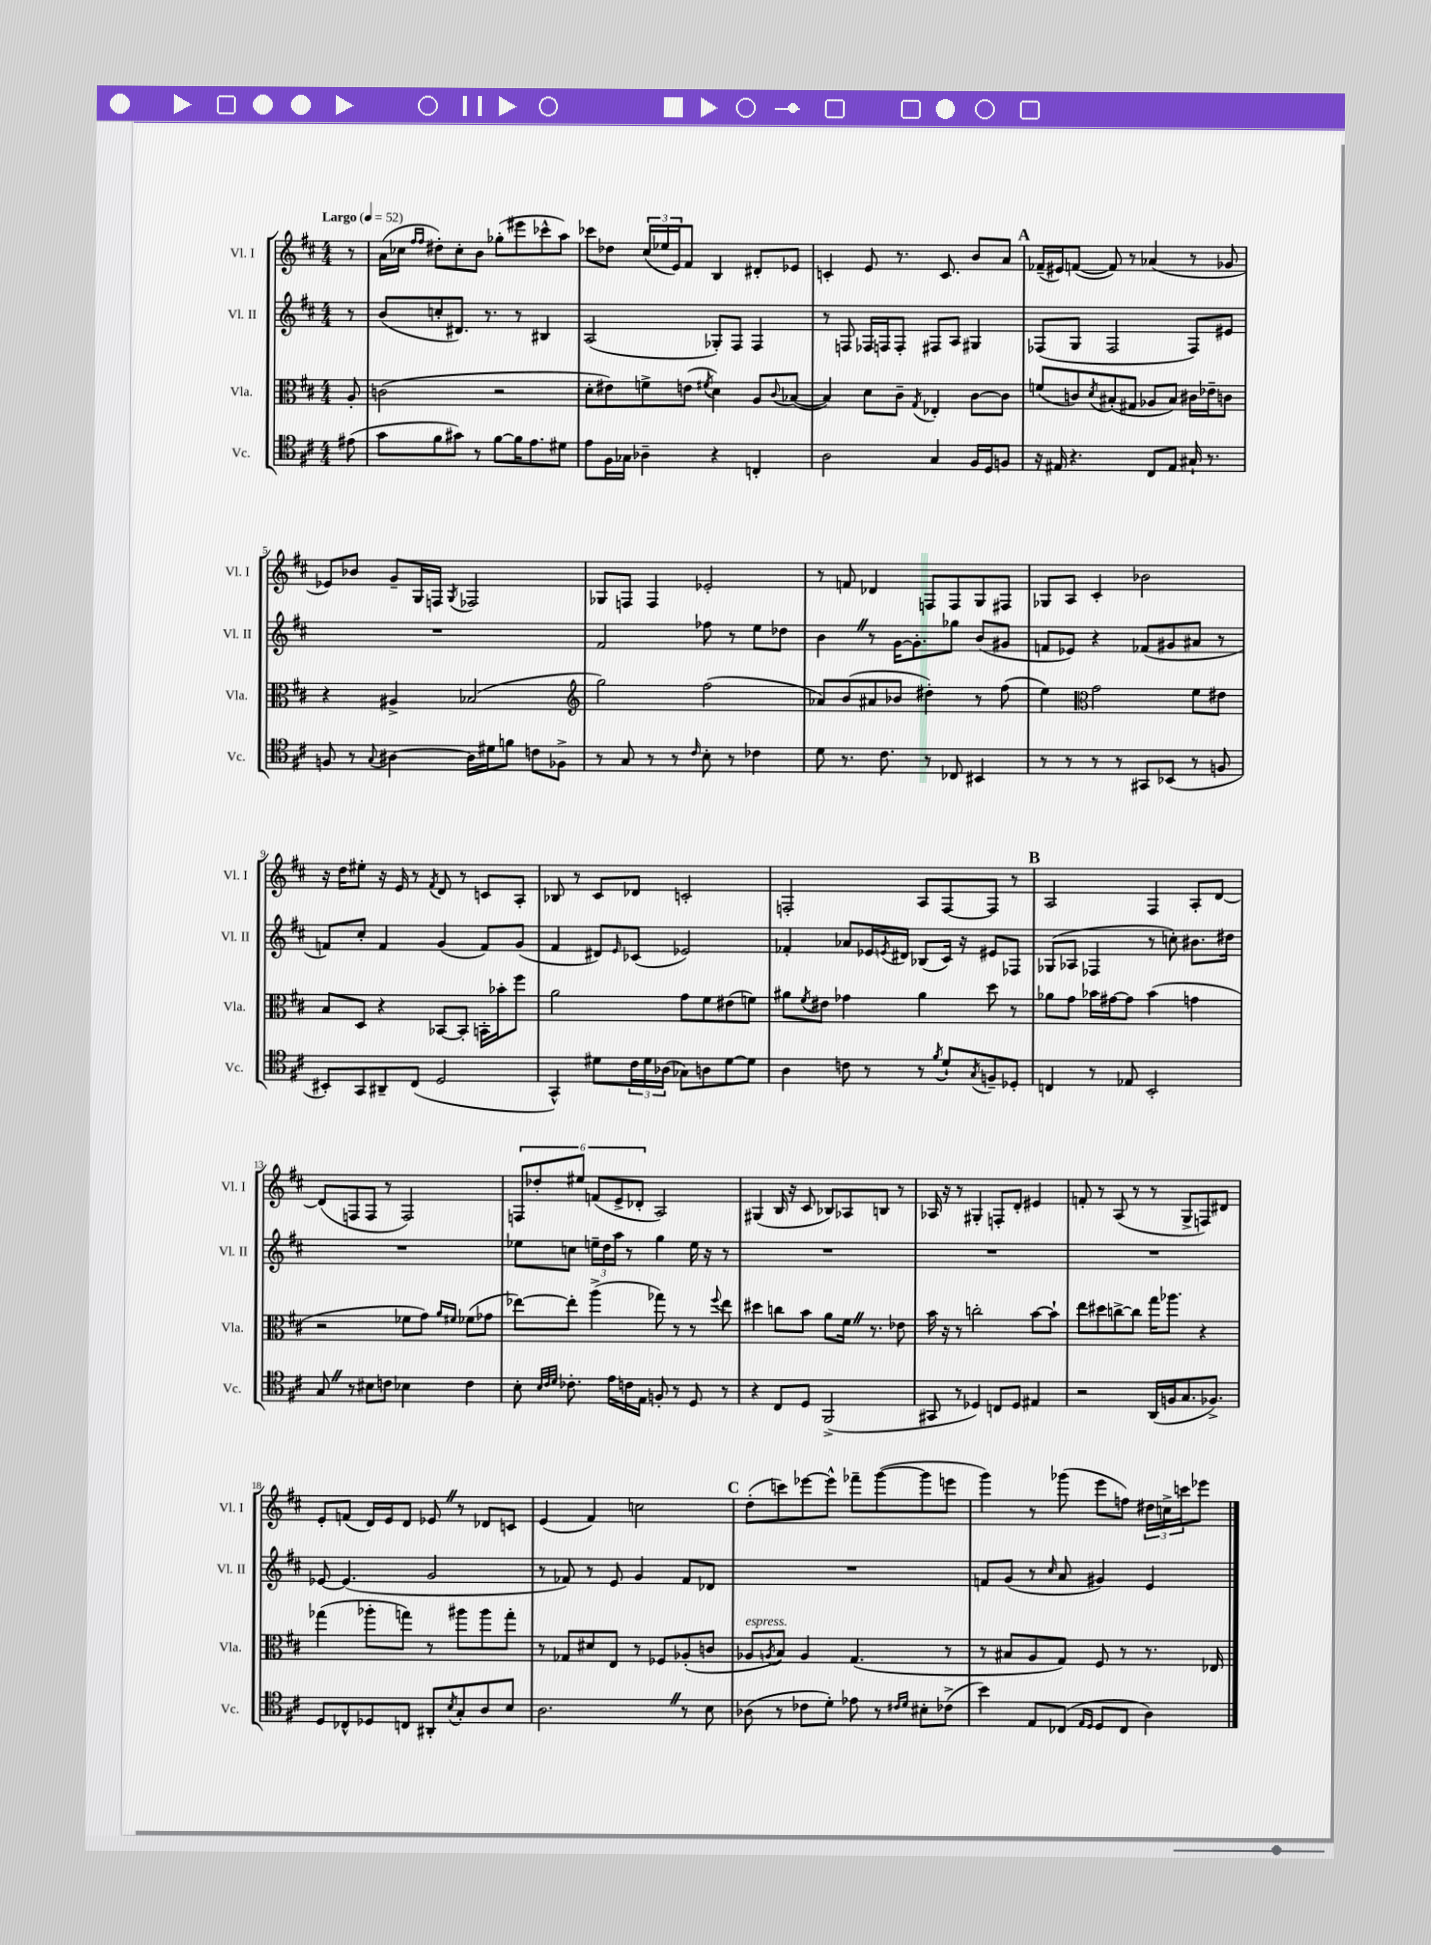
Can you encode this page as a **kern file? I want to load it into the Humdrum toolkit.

**kern	**kern	**kern	**kern
*staff4	*staff3	*staff2	*staff1
*clefC4	*clefC3	*clefG2	*clefG2
*k[f#c#]	*k[f#c#]	*k[f#c#]	*k[f#c#]
*M4/4	*M4/4	*M4/4	*M4/4
*MM52	*MM52	*MM52	*MM52
(8e#\	8A'/	8r	8r
=	=	=	=
8g\L	(2c\	(8b/L	(16a\LL
.	.	.	16cc-\JJ
.	.	.	16qqff#/LL
.	.	.	16qqff#/JJ
8f#\	.	8cc'/	8dd#'\L)
8g#\J)	.	8.d#/J)	8cc-'\
8r	.	.	8b\J
.	.	8.r	.
[8f#\L	2r	.	(8gg-'\L
16f#\]K	.	8r	8eee#\
8.e\	.	.	.
.	.	4B#/	8ccc-^^\
8d#\J	.	.	8aa\J)
=	=	=	=
8e\L	8d'\L	(2A/	8ccc-\L
16F#\L	8e#\)	.	8dd-\J
16G-\JJ	.	.	.
4A-~\	8f^\	.	(24cc#/LL
.	.	.	24ee-/
.	.	.	24e/J)
.	(8e\J	.	8f#/J
.	8qf#/	.	.
4r	4d\)	8G-'/L)	4B/
.	.	8F#/J	.
4C'/	8A/L	4F#/	8d#'/L
.	8qqc#/	.	.
.	([8B-/J	.	8e-/J
=	=	=	=
2A\	4B-/])	8r	4c'/
.	.	8F/	.
.	8d\L	16F-/LL	8e/
.	.	16F/J	.
.	8c#~\J	8F'/J	8.r
.	8qG/	.	.
4G/	4E-'/	8F#/L	.
.	.	.	8.c/
.	.	8A/J	.
16F#/LL	[8c#\L	4G#/	8b/L
16D/J	.	.	.
8F/J	8c#\]J	.	8a/J
=	=	=	=
16r	(8f/L	(8F-/L	(16f-~/LL
16E#/	.	.	16e#/J)
4.r	8c/)	8G/J	([8f/J
.	8qd/	.	.
.	(8B#'/	2F-/	8f/])
.	8G#/J	.	8r
8C#/L	8A-/L	.	(4a-/
8E#/J	8B#/J)	.	.
16G#`/	16c#\LL	8F-/L)	8r
8.r	16e-~\J	.	.
.	8c\J	8e#/J	8g-/
=	=	=	=
8F/	4r	1r	8e-/L)
8r	.	.	8b-/J
8qqG/	.	.	.
[4A#\	4A#^/	.	8g~/L
.	.	.	16G/L
.	.	.	16F/JJ
.	.	.	8qG/
16A#\]LL	(2B-/	.	2F-/
16d#\J	.	.	.
8f\J	.	.	.
8c\L	.	.	.
8F-^\J	.	.	.
=	=	=	=
*	*clefG2	*	*
8r	2gg\)	2f#/	8G-/L
8G/	.	.	8F/J
8r	.	.	4F/
8r	.	.	.
16qqc#/	.	.	.
8B'\	(2ff#\	8ff-\	2e-'/
8r	.	8r	.
4c-\	.	8ee\L	.
.	.	8dd-\J	.
=	=	=	=
8d\	8a-/L)	4b\	8r
8.r	(8b/	.	8f/
.	8a#/	8r	4d-/
8.c#\	.	.	.
.	8b-/J	[16g\LK	.
.	.	8.g'\]	.
8r	4dd#'\)	.	8F/L
8C-/	.	8gg-\J	8F/
4BB#/	8r	(8b/L	8G/
.	(8ff#\	8g#/J	8F#/J
=	=	=	=
8r	4ee\)	8f/L	8G-/L
8r	.	8e-/J)	8A/J
*	*clefC3	*	*
8r	2g\	4r	4c#'/
8r	.	.	.
8GG#/L	.	(8f-/L	2b-\
(8BB-/J	.	8g#/	.
8r	8f#\L	8a#/J	.
8F/	8e#\J	8r	.
=	=	=	=
8BB#'/L)	8B/L	8f/L)	16r
.	.	.	16dd\LK
8GG/	8D/J	8cc#'/J	8ee#'\J
8AA#~/	4r	4f/	16r
.	.	.	16e/
(8C#/J	.	.	8r
.	.	.	8qf#/
2D/	[8BB-/L	(4g/	8d/
.	8BB-'/]J	.	8r
.	16BB'\LL	8f/L)	8c/L
.	16b-'\J	.	.
.	8ff#\J	(8g/J	8A'/J
=	=	=	=
4GG^^/)	2a\	4f#/	8B-/
.	.	.	8r
8d#\L	.	8d#/L)	8c#/L
.	.	16qqe/	.
24c#\L	.	(8c-/J	8d-/J
24d#\	.	.	.
(24A-\JJ	.	.	.
8G-\L)	8g\L	2e-/)	2c'/
8A\	8f#\	.	.
[8d#\	(8e#\	.	.
8d#\]J	8f\J)	.	.
=	=	=	=
4A\	8a#\L	4f-'/	2F'/
.	8qf#/	.	.
.	8e#\J	.	.
8c\	4g-\	8a-/L	.
8r	.	16e-/L	.
.	.	8qe/	.
.	.	16d#/JJ	.
8r	4a#\	(8B-/L	8A/L
8qf#/	.	.	.
8d`/L	.	16c#/Jk)	[8F/
.	.	16r	.
8qG/	.	.	.
8F~/	8dd\	8e#/L	8F/]J
8D-'/J	8r	8F-/J	8r
=	=	=	=
4C/	8a-\L	(8G-/L	2A/
.	8g\J	8A-/J	.
8r	16b-\LL	4F-/	.
.	[16g#\J	.	.
8E-/	8g#\]J	.	.
2BB'/	(4b-\	8r	4F#/
.	.	8cc'\)	.
.	4g\	8.b#\L	8A'/L
.	.	.	[8d/J
.	.	16dd#\Jk	.
=	=	=	=
8G/	2r	1r	(8d/]L
8r	.	.	8F/
8B#\L	.	.	8F/J
8c\J	.	.	8r
4B-\	8f-\L	.	2F/)
.	8g\J)	.	.
.	16qqa/LL	.	.
.	16qqf#/JJ	.	.
4c\	(8f-\L	.	.
.	8g-\J	.	.
=	=	=	=
8B'\	[8ee-\L)	8ee-\L	12F/L
.	.	.	12dd-'/
32qqB/LLL	.	.	.
32qqc#/	.	.	.
32qqd/JJJ	.	.	.
8.c-'\	8ee-'\]J	8cc\J	.
.	.	.	12ee#/J
.	(4aa^\	24ee~\LL	(12f/L
.	.	24dd\	.
16e\LL	.	.	.
.	.	24aa\JJ	12e^/
16c\	.	8r	.
.	.	.	12d-'/J
16E\JJ	.	.	.
8F'/	8gg-\)	4gg\	2A/)
8r	8r	.	.
8D/	8r	16ee\	.
.	.	16r	.
.	8qqff#/	.	.
8r	8ee-\	8r	.
=	=	=	=
4r	4dd#\	1r	(4G#/
8C#/L	8cc\L	.	16B/
.	.	.	16r
8D/J	8b\J	.	8c#/
(2FF#^/	8a\L	.	8B-/L)
.	16f#\Jk	.	8A-/
.	8.r	.	.
.	.	.	8B/J
.	8e-\	.	8r
=	=	=	=
8GG#/	16b\	1r	16A-/
.	16r	.	16r
8r	8r	.	8r
4D-/)	2cc'\	.	4G#'/
8C/L	.	.	8F'/L
8D-/J	.	.	8d'/J
4E#/	[8b\L	.	4e#/
.	8b`\]J	.	.
=	=	=	=
2r	8ee\L	1r	8f'/
.	8dd#\	.	8r
.	[8cc^\	.	(8A/
.	8cc\]J	.	8r
(16AA/LL	16gg\LK	.	8r
16F/J	8.aa-\J	.	.
8.G/	.	.	8G^/L
.	4r	.	8F/)
8.F-^/J)	.	.	.
.	.	.	8d#/J
=	=	=	=
8D/L	(4gg-\	[8e-/	8e'/L
8C-^^/	.	(4.e-/]	(8f/J
8D-/	8aa-'\L	.	16d/LL)
.	.	.	16e/J
8C/J	8gg\J)	.	8d/J
8AA#'/L	8r	2g/	8e-/
8qB/	.	.	.
8G'/	8aa#\L	.	8r
8A/	8aa#\	.	8d-/L
8B/J	8gg'\J	.	8c/J
=	=	=	=
2.A\	8r	8r	(4e/
.	8G-/L	8f-/)	.
.	8d#/	8r	4f#/)
.	8E/J	8e/	.
.	8r	4g/	2cc\
.	8F-/L	.	.
8r	(8A-'/	8f-/L	.
8B\	8c/J	8d-/J	.
=	=	=	=
(8A-\	8A-/L	1r	(8dd'\L
.	8qA/	.	.
8r	8B/J)	.	8ccc\)
8c-\L	4A/	.	[8eee-\
8d'\J)	.	.	8eee-^^\]J
8e-\	(4.G/	.	8fff-~\L
8r	.	.	([8ggg\
16qqc#/LL	.	.	.
16qqd/JJ	.	.	.
8B#'\L	.	.	8ggg\]
(8c-^\J	8r	.	8eee\J
=	=	=	=
4b\)	8r	8f/L	4ggg\)
.	8B#/L	(8g/J	.
8E/L	8A/	8r	8r
.	.	16qqcc#/	.
(8C-/J	8G/J)	8a/	(8ggg-\
16qqE/LL	.	.	.
16qqD/JJ	.	.	.
8D/L	8F#/	4g#/)	8eee\L
8C-/J	8r	.	8ff\J)
4A\)	8.r	4e/	24dd#\LL
.	.	.	24cc^\
.	.	.	24ccc\J
.	.	.	8eee-\J
.	16E-/	.	.
==	==	==	==
*-	*-	*-	*-
